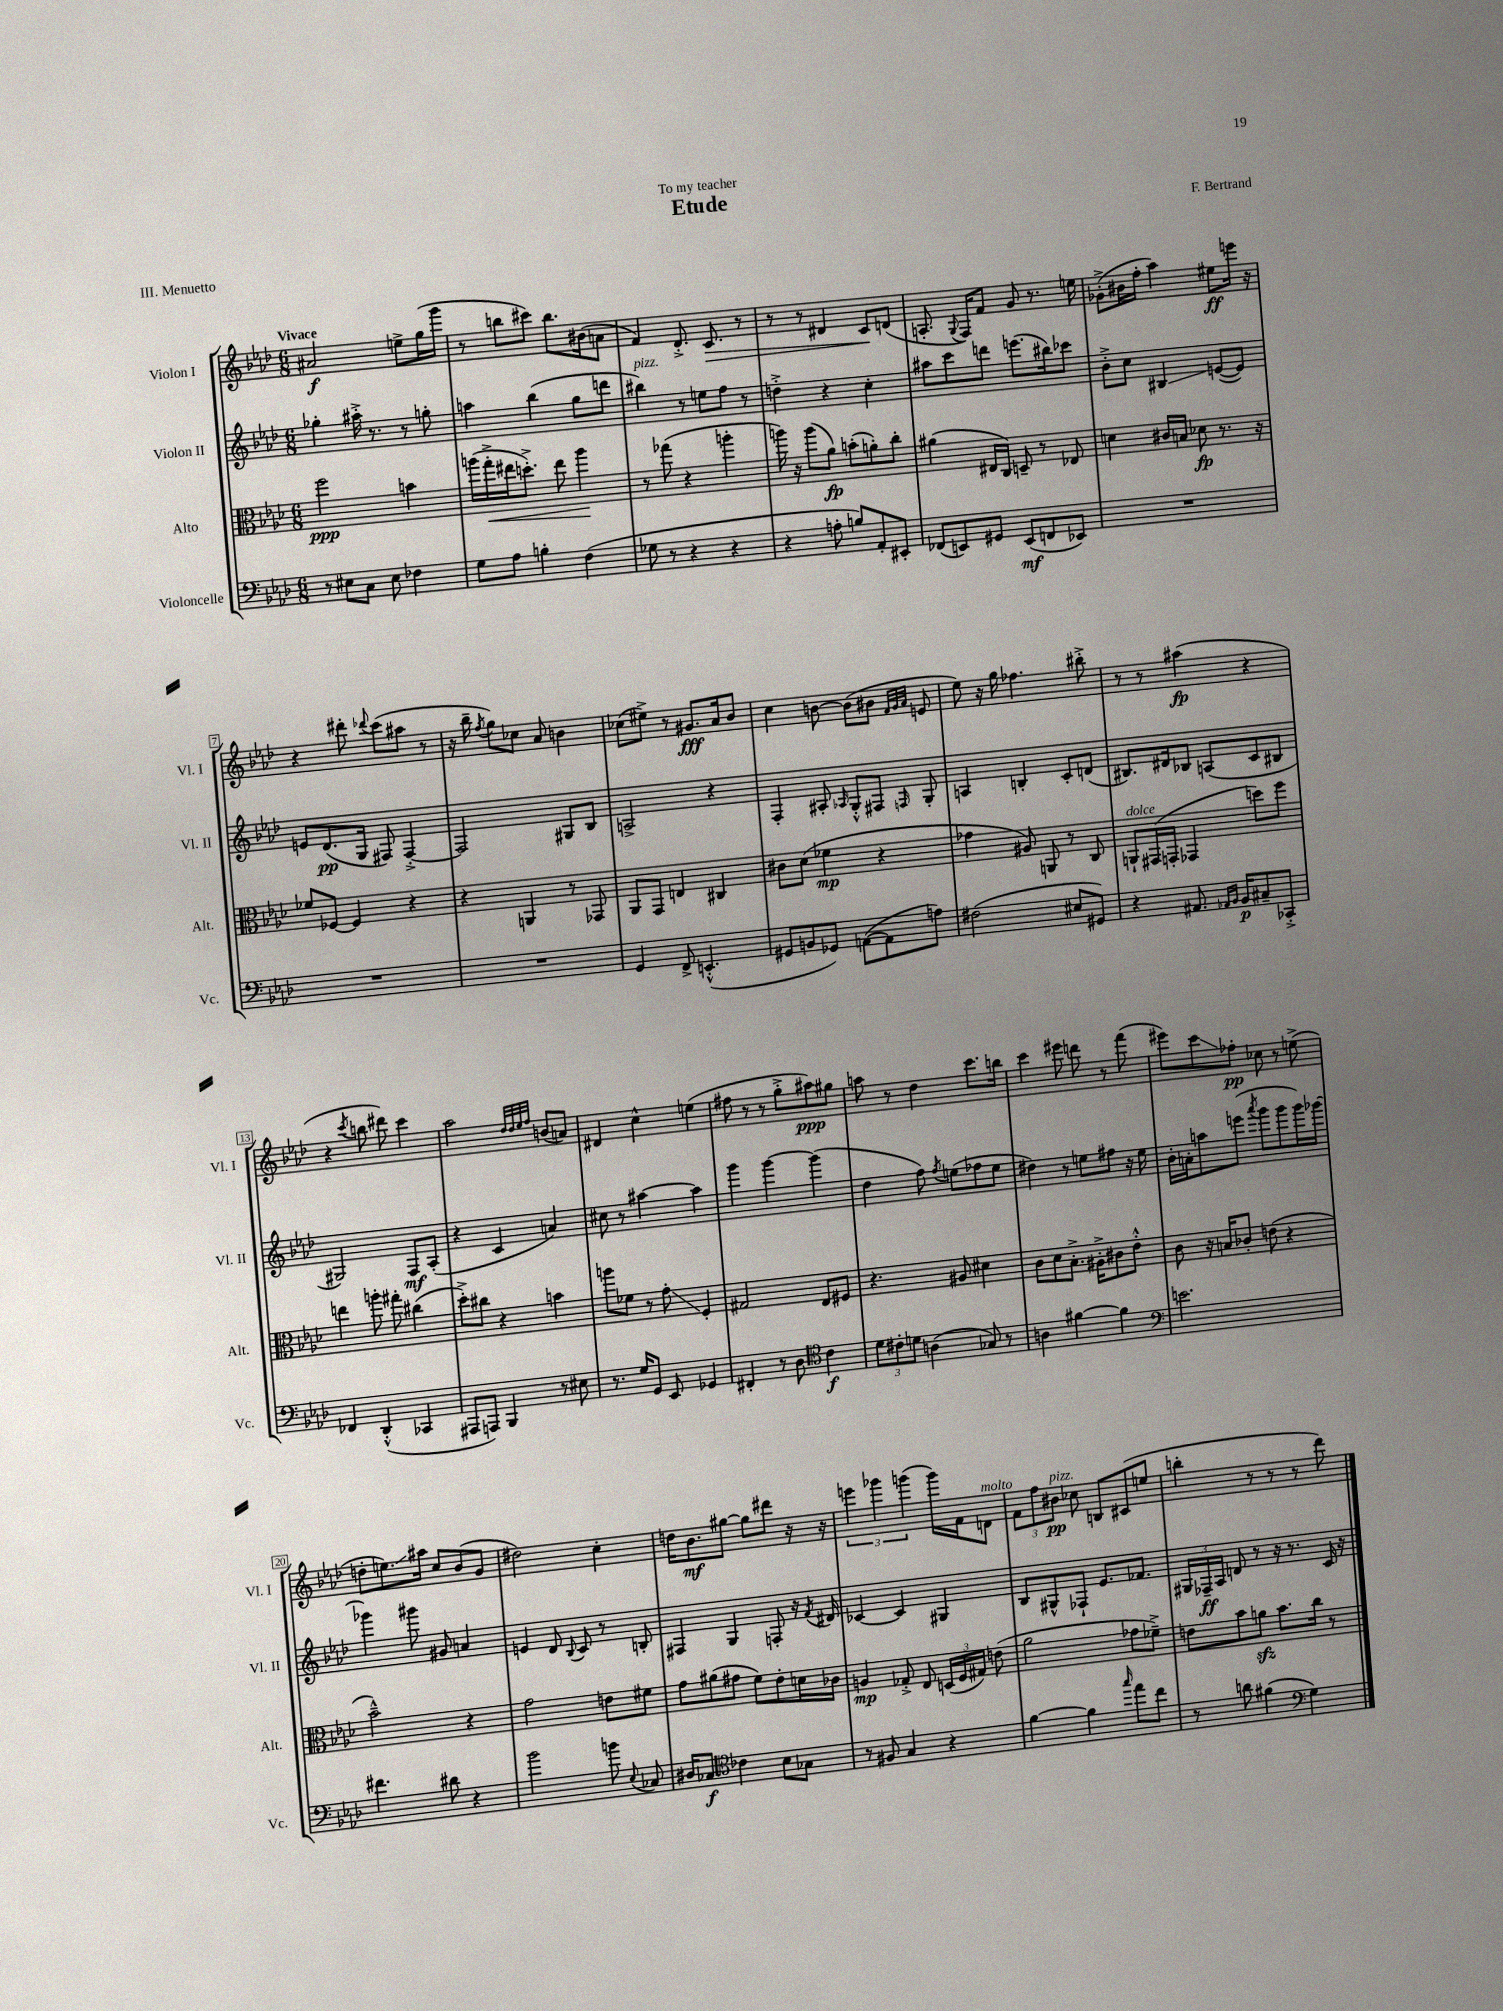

**kern	**kern	**kern	**kern
*staff4	*staff3	*staff2	*staff1
*clefF4	*clefC3	*clefG2	*clefG2
*k[b-e-a-d-]	*k[b-e-a-d-]	*k[b-e-a-d-]	*k[b-e-a-d-]
*M6/8	*M6/8	*M6/8	*M6/8
8r	2ff	4gg-'	2a#
8E#	.	.	.
8C	.	16aa#'^	.
.	.	8.r	.
8E#	.	.	.
4F-	4b	8r	8ee^
.	.	8gg'	(16gg
.	.	.	16ggg
=	=	=	=
8G	(16aa	4aa	8r
.	16gg'^	.	.
8A-	16ee#	.	8bb
.	8.dd'^)	.	.
4B'	.	(4bb-	8ccc#)
.	8ee#	.	8.bb
(4F	4aa	8gg	.
.	.	.	(16b#
.	.	8ddd	8a
=	=	=	=
8G-	8r	4bb#)	4f)
8r	(8gg-	.	.
4r	4r	8r	8.d-'^
.	.	8ee	.
.	.	.	8.c
4r	4aa'	8ff	.
.	.	8r	8r
=	=	=	=
4r	16aa)	4dd'^	8r
.	16r	.	.
.	(8aa	.	8r
8A'	8a-)	4r	4d#
8B)	(8b'	.	.
8AA-'	8a')	4cc'	8c
8EE#'	8cc'	.	(8d
=	=	=	=
(8FF-	(4a#	8aa#	8.A'
8EE)	.	8ccc	.
.	.	.	8qqG
.	.	.	16F)
8GG#	16E#	8ddd	8f
.	16C)	.	.
(8EE	8D~	(8.eee	8g
8FF	8r	.	8.r
.	.	16bb#)	.
8EE-)	8E-	8ccc-	.
.	.	.	16ee
=	=	=	=
2.r	4d	8b-'^	(8g-'^
.	.	8cc	16b#
.	.	.	16ff'
.	16c#	4B#	4aa-)
.	16B	.	.
.	8d-	.	.
.	8.r	([8e	8ee#
.	.	8e])	16eee
.	16r	.	16r
=	=	=	=
2.r	8f-	8e	4r
.	[8F-	(8.d-	.
.	4F-]	.	8ddd#'
.	.	16G	.
.	.	.	8qqddd-
.	.	8F#)	(8ccc
.	4r	[4F#'^	8aa#
.	.	.	8r
=	=	=	=
2.r	4r	2F#]	16r
.	.	.	16bb-~
.	.	.	8qff
.	.	.	8gg)
.	4AA	.	8cc-
.	.	.	8a-
.	8r	8G#	4b
.	8GG-	8B-	.
=	=	=	=
4GG	8AA-	2A^	(8cc-
.	8GG	.	8ee#^)
8FF^	4E	.	8r
(4.EE'^^	.	.	8.g#
.	4C#	4r	.
.	.	.	16a-
.	.	.	8b-
=	=	=	=
8GG#	8c#	4F'	4cc
8BB	(8d-	.	.
8GG-)	4f-	8A#'	[8b
.	.	16qqA-	.
([8AA	.	8G'^^	(8b]
8AA]	4r	8F#	8b#
.	.	.	32qqf
.	.	.	32qqg
.	.	16qqF	32qqa-
8A)	.	8G'	8e
=	=	=	=
(2F#	4g-	4A	8ee-)
.	.	.	16r
.	.	.	16gg
.	8A#)	4B'	4.ff-
.	8AA	.	.
8E#	8r	8c'	.
8GG#)	8C	(8d	8bb#'^
=	=	=	=
4r	8AA`	8.B#)	8r
.	(16GG#	.	8r
.	16GG'	16d#	.
8.AA#	4GG-	8B-	(4aa#
.	.	(8A	.
16qqAA-	.	.	.
16qqBB-	.	.	.
16BB-	.	.	.
8C#~	8dd)	8c	4r
8CC-'^	8ff	8B#	.
=	=	=	=
4FF-	4ee	2G#)	4r
.	.	.	8qccc
(4DD-'^^	8aa'	.	8bb
.	8gg#'	.	8ddd#)
4CC-	(4cc#	8F	4ccc
.	.	(8A-'	.
=	=	=	=
8AAA#	8dd-'^)	4r	2aa-
8AAA)	8cc#	.	.
4BBB-	4r	4c	.
.	.	.	32qqdd-
.	.	.	32qqdd-
.	.	.	32qqee-
.	.	.	32qqff
8r	4b	4a)	(8b
8E#	.	.	8a)
=	=	=	=
8.r	8aa	8cc#	4d#
.	8f-	8r	.
16G	.	.	.
8GG	8r	[4aa#	4cc^^
8EE-	8g'	.	.
4GG-	4F'	4aa#]	(4ee
=	=	=	=
4FF#'	2G#	4ggg	8ff#
.	.	.	8r
8r	.	[4ggg	8r
8D-	.	.	8gg'^
*clefC4	*	*	*
4c	8E-	(4ggg]	8aa#)
.	8F#	.	8gg#
=	=	=	=
12d-	4.r	4dd-	8aa
12c#'	.	.	.
.	.	.	8r
12d	.	.	.
(4A	.	8ff)	4dd-
.	.	8qff	.
.	8A#	(8ee	.
8G-)	4d#	8ff-	8.ccc
8r	.	8ee	.
.	.	.	16bb
=	=	=	=
4A	8c	4dd#)	4ccc
.	8d-	.	.
[4f#	8.B-'^	8r	8eee#
.	.	8ee	8ddd
.	16A#'^	.	.
4f#]	8c#	8ff#	8r
.	8e-'^^	16r	(8fff
.	.	16ee	.
=	=	=	=
*clefF4	*	*	*
2.e	8c	16b-'	8eee#)
.	.	16a'	.
.	16r	8aa	8ccc
.	16B	.	.
.	8c-'	(8eee	8ff-'
.	.	8qaaa-	.
.	(8e	8ggg	8cc-
.	4r	8ggg	8r
.	.	16ggg)	(8ee^
.	.	[16ggg-	.
=	=	=	=
4.f#	2b-~^^)	4ggg-]	8dd'
.	.	.	8.ee)
.	.	8ggg#	.
.	.	.	16aa#
8d#	.	8g#	8cc
4r	4r	4a	(8b-
.	.	.	8g
=	=	=	=
2b-	2g	4e	2dd#)
.	.	8d-	.
.	.	8qqB-	.
.	.	8c	.
8b	8e	8r	4cc'
8qqE-	.	.	.
8C-	8f#	8B'	.
=	=	=	=
16D#	8g	4F#	16dd
8.C-	.	.	8.b-
.	(8a#	.	.
*clefC4	*	*	*
4c-	8g#	4G	[8gg#
.	8f)	.	8gg#]
8B-	8e-'	8F'	8ddd#
8G-	16d	16r	16r
.	.	8qf	.
.	16c-	16d#	16r
=	=	=	=
8r	4A	[4c-	6eee
8F#	.	.	.
.	.	.	6ggg-
4G	8G-'^	4c-]	.
.	.	.	(6ggg
.	8E-	.	.
4r	(24D	4G#	16ggg)
.	24F	.	.
.	.	.	16f
.	24G#)	.	.
.	(8e	.	8d
=	=	=	=
[4f	2a-	8B-	12f
.	.	.	12ff
.	.	8G#^^	.
.	.	.	12b#
4f]	.	8F-`	8cc-
.	.	8.e-	8B
16qqgg	.	.	.
8ee-	8g-	.	(8c#
.	.	8.f-	.
8cc	8f-~^)	.	8ee
=	=	=	=
8r	8e	24G#	4bb'
.	.	24F-~	.
.	.	24A-	.
8a	8b-	8d	.
(4f#	8a	8r	8r
.	8.b-	16r	8r
.	.	8.r	.
*clefF4	*	*	*
4G)	.	.	8r
.	16cc	.	.
.	8r	16c	8ddd-)
.	.	16r	.
==	==	==	==
*-	*-	*-	*-
